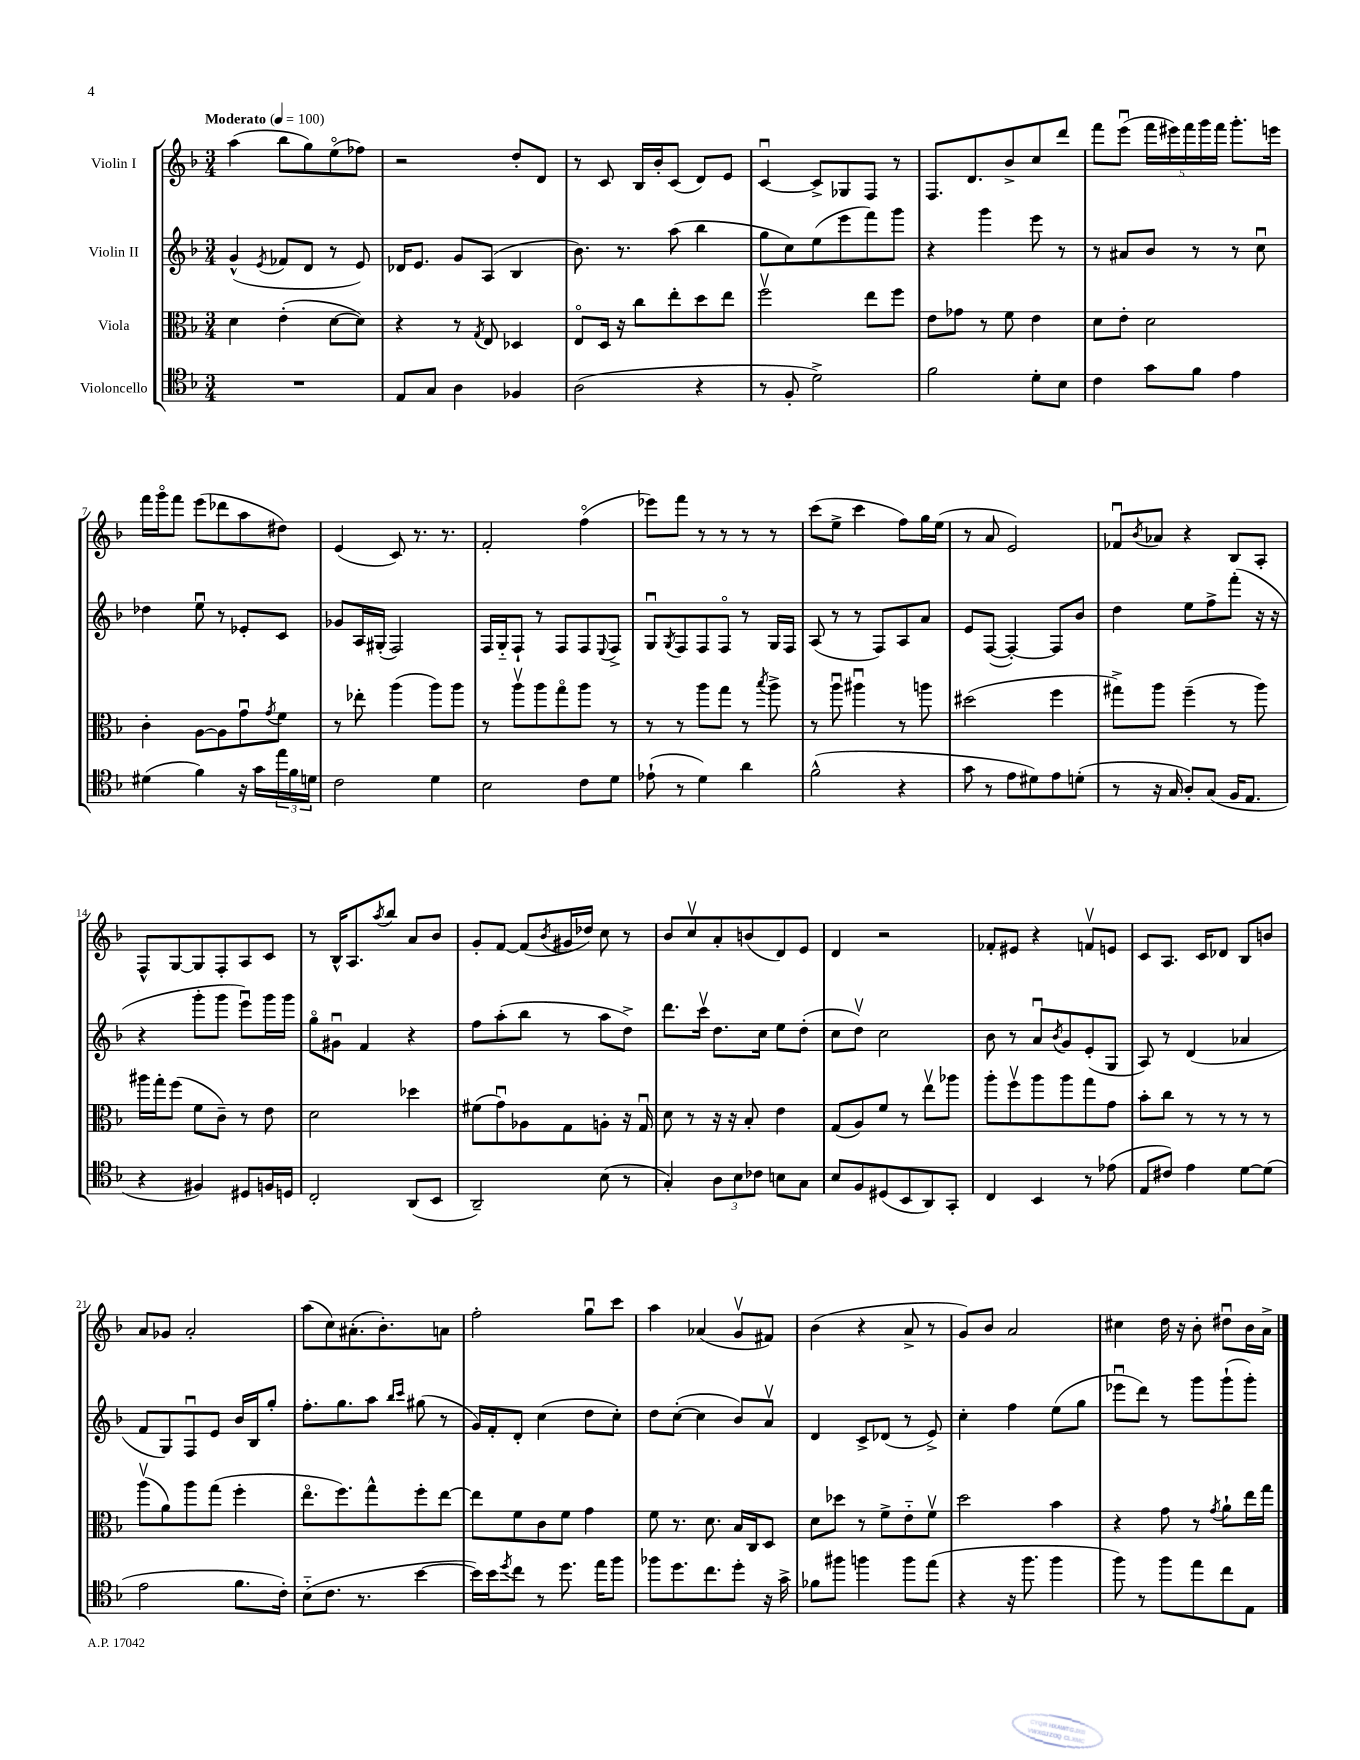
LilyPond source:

<<
\new StaffGroup <<
\new Staff = "s0" \with { instrumentName = "Violin I" } {
    \clef treble \key f \major \numericTimeSignature \time 3/4 \tempo "Moderato" 4 = 100
    a''4( bes''8 g''8) e''8\flageolet( fes''8) |
    r2 d''8-. d'8 |
    r8 c'8 bes16 bes'16-. c'8( d'8) e'8 |
    c'4~\downbow c'8-> ges8 f8 r8 |
    f8. d'8. bes'8-> c''8 d'''8 |
    f'''8 e'''8\downbow( \tuplet 5/4 { f'''16 eis'''16) f'''16 g'''16 f'''16 } g'''8.-. e'''16 |
    f'''16 g'''16\flageolet f'''8 e'''8( des'''8 a''8 dis''8) |
    e'4( c'8) r8. r8. |
    f'2-. f''4\flageolet( |
    ees'''8) f'''8 r8 r8 r8 r8 |
    c'''8( e''8-> c'''4 f''8) g''16 e''16( |
    r8 a'8 e'2) |
    fes'8\downbow \acciaccatura { bes'8 } aes'8 r4 bes8 a8-. |
    f8-^ g8~ g8 f8-. a8 c'8 |
    r8 bes16-^ a8. \acciaccatura { a''8 } bes''8 a'8 bes'8 |
    g'8-. f'8~ f'8( \acciaccatura { bes'8 } gis'16 des''16) c''8 r8 |
    bes'8 c''8\upbow a'8-. b'8( d'8) e'8 |
    d'4 r2 |
    fes'8-. eis'8 r4 f'8\upbow e'8 |
    c'8 a8. c'16 des'8 bes8 b'8 |
    a'8 ges'8 a'2-. |
    a''8( c''8) ais'8.-.( bes'8.-.) a'8 |
    f''2-. g''8\downbow c'''8 |
    a''4 aes'4( g'8\upbow fis'8) |
    bes'4( r4 a'8-> r8 |
    g'8) bes'8 a'2 |
    cis''4 d''16 r16 bes'8-. dis''8\downbow bes'16 a'16-> \bar "|." |
}
\new Staff = "s1" \with { instrumentName = "Violin II" } {
    \clef treble \key f \major \numericTimeSignature \time 3/4
    g'4-^( \acciaccatura { e'8 } fes'8 d'8 r8 e'8) |
    des'16 e'8. g'8 a8( bes4 |
    bes'8.) r8. a''8( bes''4 |
    g''8 c''8) e''8( e'''8 f'''8) g'''8 |
    r4 g'''4 e'''8 r8 |
    r8 ais'8 bes'8 r8 r8 c''8\downbow |
    des''4 e''8\downbow r8 ees'8-. c'8 |
    ges'8 a16 gis16-.( f2) |
    f16 g16-_ f8-! r8 f8 f8 \appoggiatura { e8 } f8-> |
    g8\downbow \acciaccatura { g8 } f8 f8 f8\flageolet r8 g16 f16 |
    a8( r8 r8 f8) a8 a'8 |
    e'8 f8~( f4~-.) f8 bes'8 |
    d''4 e''8 f''8-> f'''8-.( r16 r16 |
    r4 g'''8-. g'''8 e'''8\downbow) g'''16 g'''16 |
    g''8\flageolet gis'8\downbow f'4 r4 |
    f''8 a''8-.( bes''8 r8 a''8 d''8->) |
    d'''8. c'''16\upbow d''8. c''16 e''8 d''8-.( |
    c''8 d''8\upbow) c''2 |
    bes'8 r8 a'8\downbow \acciaccatura { bes'8 } g'8 e'8-.( g8 |
    a8) r8 d'4( aes'4 |
    f'8 g8) f8\downbow e'8 bes'16 bes16 g''8-. |
    f''8.-. g''8. a''8 \grace { bes''16 c'''16 } gis''8( r8 |
    g'16) f'16-. d'8-. c''4( d''8 c''8-.) |
    d''8 c''8~-.( c''4 bes'8) a'8\upbow |
    d'4 c'8-> des'8( r8 e'8->) |
    c''4-. f''4 e''8( g''8 |
    ees'''8\downbow d'''8) r8 g'''8 g'''8-!( g'''8-.) \bar "|." |
}
\new Staff = "s2" \with { instrumentName = "Viola" } {
    \clef alto \key f \major \numericTimeSignature \time 3/4
    d'4 e'4-.( d'8~ d'8) |
    r4 r8 \acciaccatura { g8 } e8 des4 |
    e8\flageolet d16 r16 c''8 e''8-. d''8 e''8 |
    f''2\upbow e''8 f''8 |
    e'8 ges'8 r8 f'8 e'4 |
    d'8 e'8-. d'2 |
    c'4-. a8~ a8 g'8\downbow \acciaccatura { g'8 } f'8 |
    r8 ees''8-. a''4( a''8) a''8 |
    r8 a''8\upbow a''8 g''8\flageolet a''8 r8 |
    r8 r8 a''8 g''8 r8 \acciaccatura { bes''8 } a''8-> |
    r8 a''8\downbow ais''4\downbow r8 a''8 |
    dis''2( f''4 |
    gis''8->) a''8 f''4--( r8 a''8) |
    ais''16 g''16-. f''8( f'8 c'8--) r8 e'8 |
    d'2 des''4 |
    fis'8( g'8\downbow) aes8 g8 a8-. r16 g16\downbow |
    d'8 r8 r16 r16 bes8-. e'4 |
    g8( a8) f'8 r8 e''8\upbow aes''8 |
    a''8-. f''8\upbow a''8 a''8 g''8 g'8 |
    bes'8-. c''8 r8 r8 r8 r8 |
    a''8\upbow( a'8) a''8 g''8( f''4-. |
    e''8.\flageolet f''8.) g''8-^ f''8-. e''8~ |
    e''8 f'8 c'8 f'8 g'4 |
    f'8 r8. d'8. bes16 c16 d8 |
    d'8 des''8 r8 f'8-> e'8-_ f'8\upbow |
    d''2 bes'4 |
    r4 g'8 r8 \acciaccatura { g'8 } a'8-! e''16 g''16 \bar "|." |
}
\new Staff = "s3" \with { instrumentName = "Violoncello" } {
    \clef tenor \key f \major \numericTimeSignature \time 3/4
    R2. |
    e8 g8 a4 fes4 |
    a2( r4 |
    r8 f8-. d'2->) |
    f'2 d'8-. bes8 |
    c'4 g'8 f'8 e'4 |
    dis'4( f'4) r16 g'16 \tuplet 3/2 { e''16 f'16 d'16 } |
    c'2 d'4 |
    bes2 c'8 d'8 |
    ees'8-!( r8 d'4) a'4 |
    f'2-^( r4 |
    g'8 r8 e'8 dis'8) e'8 d'8-.( |
    r8 r16 g16 a8-.) g8( f16 e8. |
    r4 fis4) dis8 f16 d16 |
    c2-. a,8( bes,8 |
    a,2--) bes8( r8 |
    g4-.) \tuplet 3/2 { a8 bes8 ces'8 } b8 g8 |
    bes8 f8 dis8( bes,8 a,8) g,8-. |
    c4 bes,4 r8 ees'8( |
    e8 cis'8) e'4 d'8~ d'8( |
    e'2 f'8. c'16-.) |
    bes8-_( c'8. r8. bes'4~ |
    bes'16) bes'16 \acciaccatura { d''8 } c''8 r8 d''8. e''16 f''8 |
    fes''8 d''8. c''8. d''8-. r16 g'16-> |
    fes'8 fis''8 f''4 f''8 e''8( |
    r4 r16 f''8. f''4 |
    f''8) r8 f''8 e''8 c''8 e8 \bar "|." |
}
>>
>>
